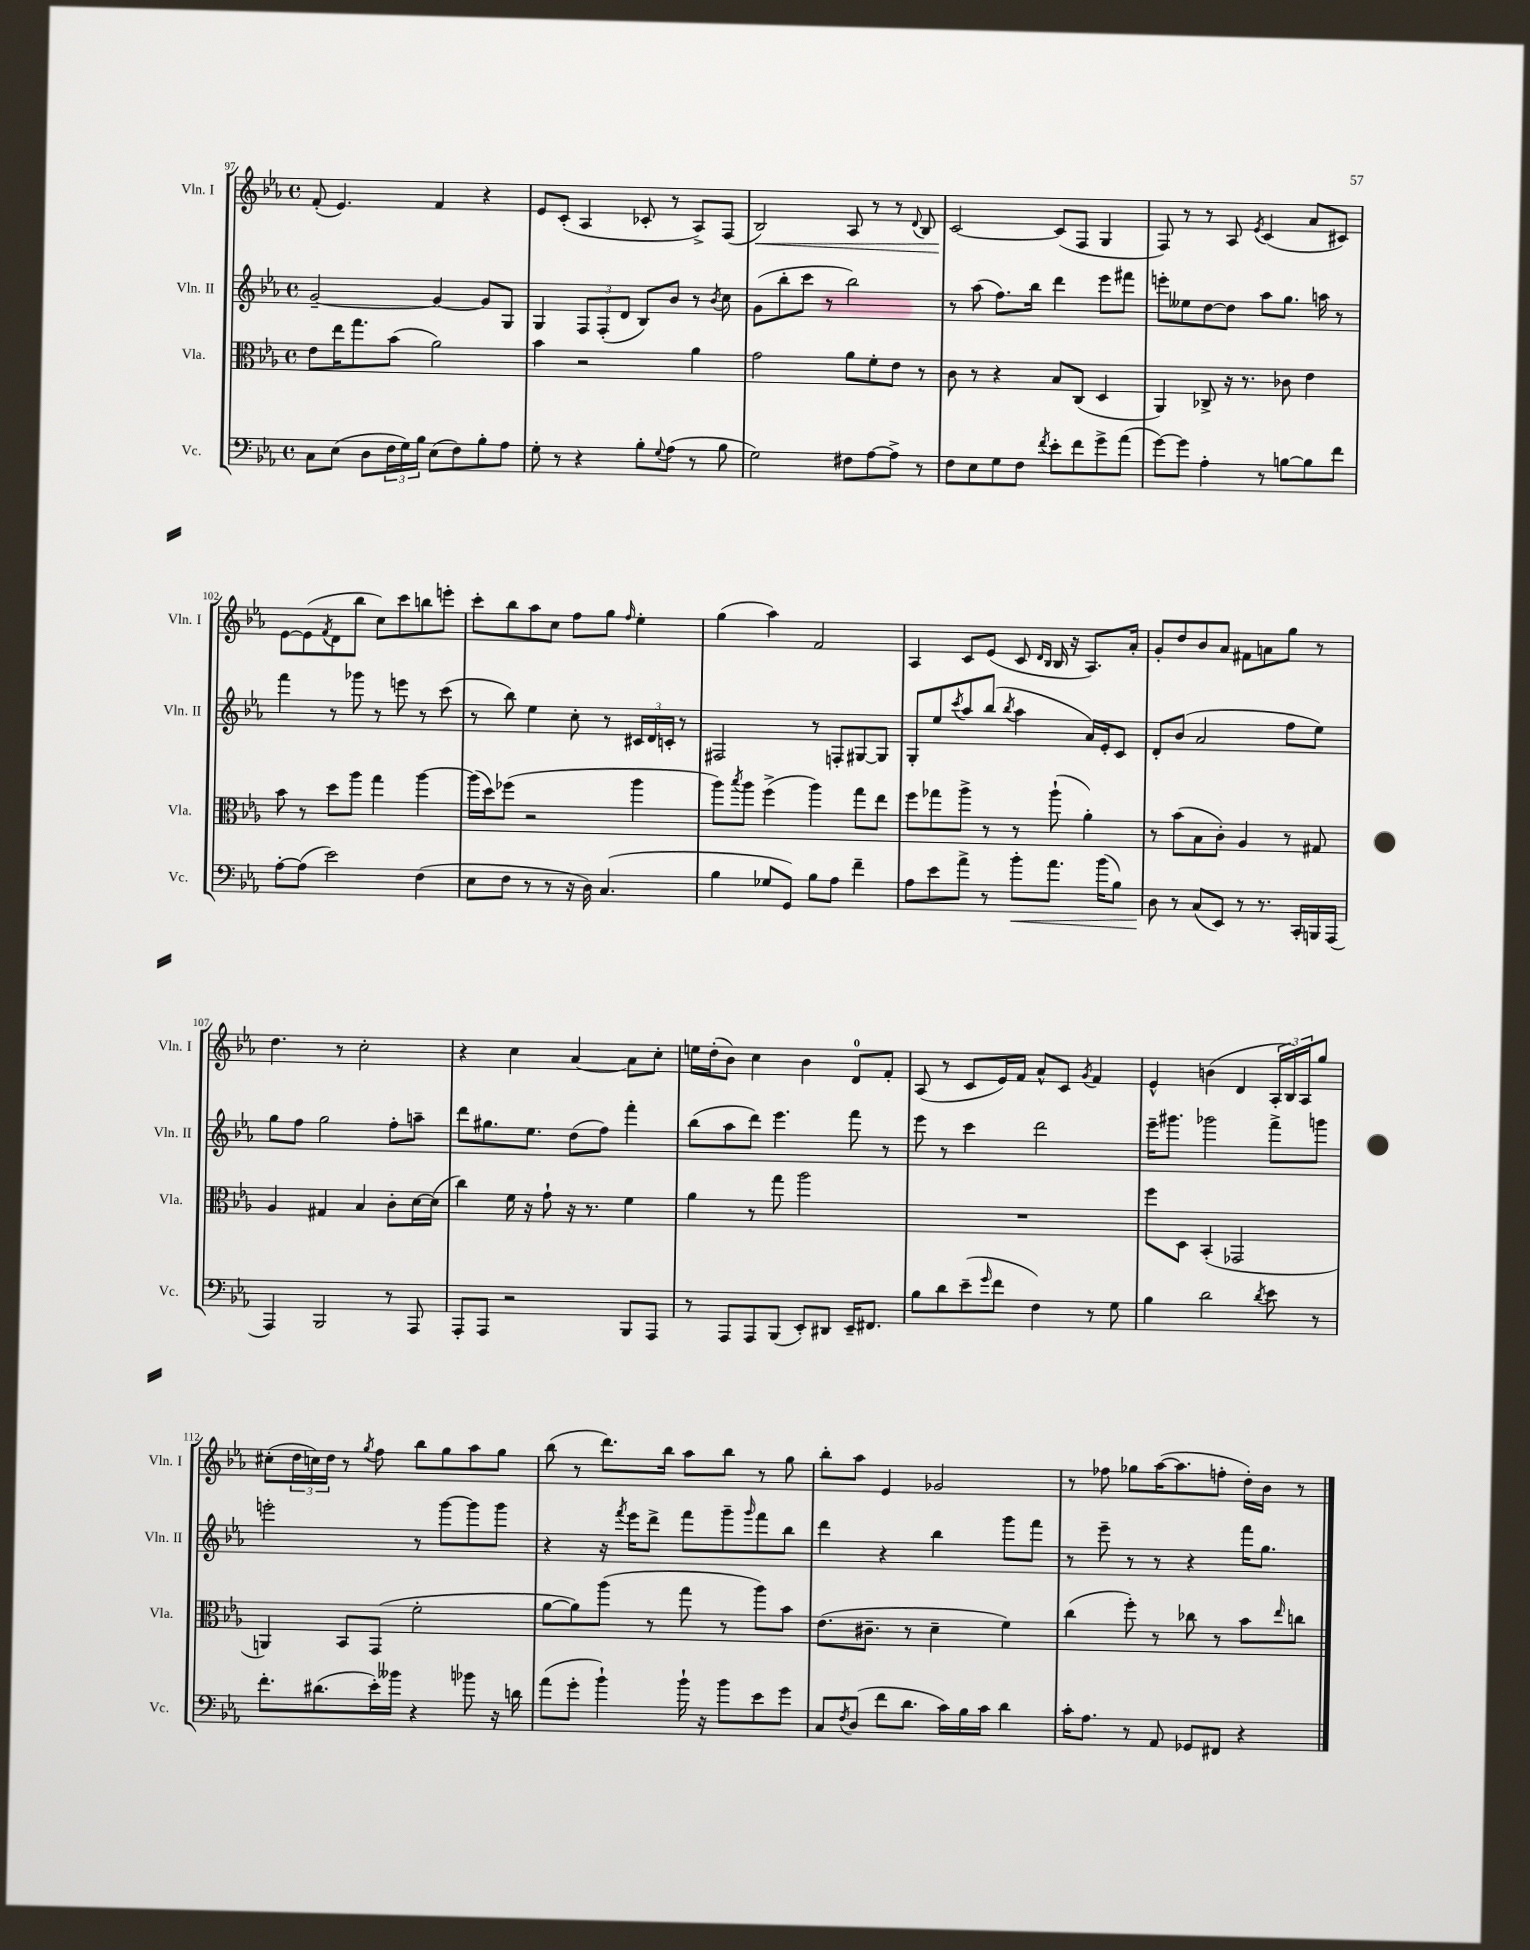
<<
\new StaffGroup <<
\new Staff = "s0" \with { instrumentName = "Vln. I" shortInstrumentName = "Vln. I" } {
    \clef treble \key ees \major \defaultTimeSignature \time 4/4
    f'8-.( ees'4.) f'4 r4 |
    ees'8 c'8-.( aes4 ces'8-. r8 aes8->) f8( |
    bes2\<) aes8 r8 r8 \appoggiatura { d'8 } bes8 |
    c'2~\! c'8( f8 g4 |
    f8) r8 r8 aes8 \acciaccatura { ees'8 } c'4( aes'8 cis'8) |
    ees'8~ ees'8( \acciaccatura { f'8 } d'8 bes''8 c''8) c'''8 b''8 e'''8-. |
    c'''8-. bes''8 aes''8 c''8 f''8 g''8 \grace { f''16 } ees''4-. |
    g''4( aes''4) f'2 |
    aes4 c'8 ees'8( c'8 \grace { d'16 bes16 } bes16 r16 aes8.) aes'16-. |
    g'8-. d''8 bes'8 aes'8 fis'8 a'8 g''8 r8 |
    d''4. r8 c''2-. |
    r4 c''4 aes'4~ aes'8 c''8-. |
    e''16 d''16-.( bes'8) c''4 bes'4 d'8-0 f'8-. |
    aes8( r8 c'8 ees'16) f'16 aes'8-^ c'8 \acciaccatura { g'8 } f'4 |
    ees'4-^ b'4( d'4 \tuplet 3/2 { aes16-. bes16) aes16 } g''8 |
    cis''8-.( \tuplet 3/2 { d''16 c''16) d''16 } r8 \acciaccatura { g''8 } f''8 bes''8 g''8 aes''8 g''8 |
    bes''8( r8 d'''8.) bes''16 aes''8 bes''8 r8 g''8 |
    bes''8-. aes''8 ees'4 ges'2 |
    r8 fes''8 ges''8 aes''16~( aes''8. f''8-. d''16-.) bes'16 r8 \bar "|." |
}
\new Staff = "s1" \with { instrumentName = "Vln. II" shortInstrumentName = "Vln. II" } {
    \clef treble \key ees \major \defaultTimeSignature \time 4/4
    g'2~-- g'4~ g'8 g8 |
    g4 \tuplet 3/2 { f8 f8-.( d'8 } bes8) bes'8 r8 \acciaccatura { bes'8 } c''8 |
    g'8( bes''8-. c'''8 r8 bes''2) |
    r8 aes''8( f''8.) bes''16 d'''4 ees'''8 fis'''8 |
    e'''8-. eeses''8 d''8~ d''8 aes''8 g''8. a''16 r8 |
    f'''4 r8 ges'''8 r8 e'''8 r8 c'''8( |
    r8 bes''8) ees''4 c''8-. r8 \tuplet 3/2 { cis'16 d'16 c'16-. } r8 |
    fis2 r8 f8-. gis8~ gis8 |
    g8-. ees''8 \acciaccatura { c'''8 } aes''8 bes''8( \acciaccatura { bes''8 } aes''4 aes'16) ees'16-. c'8 |
    d'8-. bes'8( aes'2 f''8 ees''8) |
    g''8 f''8 g''2 f''8-. a''8-- |
    d'''8 gis''8. ees''8. d''8( f''8) f'''4-. |
    bes''8( aes''8 d'''8) ees'''4. f'''8 r8 |
    ees'''8 r8 c'''4 d'''2 |
    ees'''16-- gis'''8. ges'''2 f'''8-> g'''8 |
    e'''2-. r8 g'''8~ g'''8 g'''8 |
    r4 r16 \acciaccatura { f'''8 } ees'''16 d'''8-> f'''8 g'''8-- \grace { g'''16 } f'''8 bes''8 |
    d'''4 r4 bes''4 g'''8 f'''8 |
    r8 ees'''8-- r8 r8 r4 f'''16 g''8. \bar "|." |
}
\new Staff = "s2" \with { instrumentName = "Vla." shortInstrumentName = "Vla." } {
    \clef alto \key ees \major \defaultTimeSignature \time 4/4
    ees'8 ees''16 g''8. bes'8( aes'2) |
    bes'4 r2 aes'4 |
    g'2 aes'8 f'8-. ees'8 r8 |
    c'8 r8 r4 bes8 c8( d4 |
    aes,4) ces8-> r16 r8. ces'8 ees'4 |
    bes'8 r8 d''8 aes''8 g''4 aes''4~ |
    aes''16( d''16) fes''8( r2 aes''4 |
    aes''8) \acciaccatura { bes''8 } aes''8 f''4->( aes''4) g''8 ees''8 |
    f''8 ges''8 aes''8-> r8 r8 aes''8-!( aes'4-.) |
    r8 bes'8( bes8 c'8-.) aes4 r8 gis8 |
    aes4 gis4 bes4 c'8-. d'16~ d'16( |
    c''4) f'16 r16 g'8-! r16 r8. f'4 |
    aes'4 r8 g''8 aes''2 |
    R1 |
    f''8 d8 bes,4-.( ges,2 |
    a,4) bes,8 g,8( f'2-. |
    aes'8~ aes'8) aes''8( r8 g''8 r8 aes''8) bes'8 |
    ees'8.( cis'8.-- r8 d'4-- f'4) |
    c''4( f''8-.) r8 ces''8 r8 bes'8 \grace { ees''16 } c''8 \bar "|." |
}
\new Staff = "s3" \with { instrumentName = "Vc." shortInstrumentName = "Vc." } {
    \clef bass \key ees \major \defaultTimeSignature \time 4/4
    c8 ees8( d8 \tuplet 3/2 { f16 g16) bes16 } ees8( f8) bes8-. aes8 |
    g8-. r8 r4 bes8-. \appoggiatura { g8 } aes8( r8 bes8 |
    g2) fis8 aes8~ aes8-> r8 |
    f8 ees8 g8 f8 \acciaccatura { f'8 } ees'8-. f'8 g'8-> aes'8( |
    g'8~) g'8 aes4-. r8 b8~ b8 f'8 |
    aes8~-. aes8( ees'2) f4( |
    ees8 f8 r8 r8 r16 d16) c4.( |
    bes4 ges8 g,8) bes8 aes8 f'4-- |
    aes8 ees'8 aes'8-> r8 bes'8-.\< aes'8. bes'16( bes8) |
    d8\! r8 c8( ees,8) r8 r8. c,16-. b,,16 aes,,16( |
    aes,,4) bes,,2 r8 aes,,8 |
    aes,,8-. aes,,8 r2 bes,,8 aes,,8 |
    r8 aes,,8 aes,,8 bes,,8( ees,8-.) dis,8 ees,16-- fis,8. |
    bes8 d'8 ees'8--( \grace { g'16 } f'8 f4) r8 g8 |
    bes4 d'2 \acciaccatura { d'8 } ees'8 r8 |
    f'8.-. dis'8.( ees'16-.) beses'16 r4 bes'8 r16 d'16 |
    aes'8( g'8-. bes'4-!) bes'16-! r16 bes'8 ees'8 g'8 |
    c8 \acciaccatura { f8 } d8( f'8 d'8. c'16) bes16 c'16 d'4 |
    c'16-. aes8. r8 aes,8 ges,8 fis,8 r4 \bar "|." |
}
>>
>>
\layout { \context { \Score currentBarNumber = #97 } }
